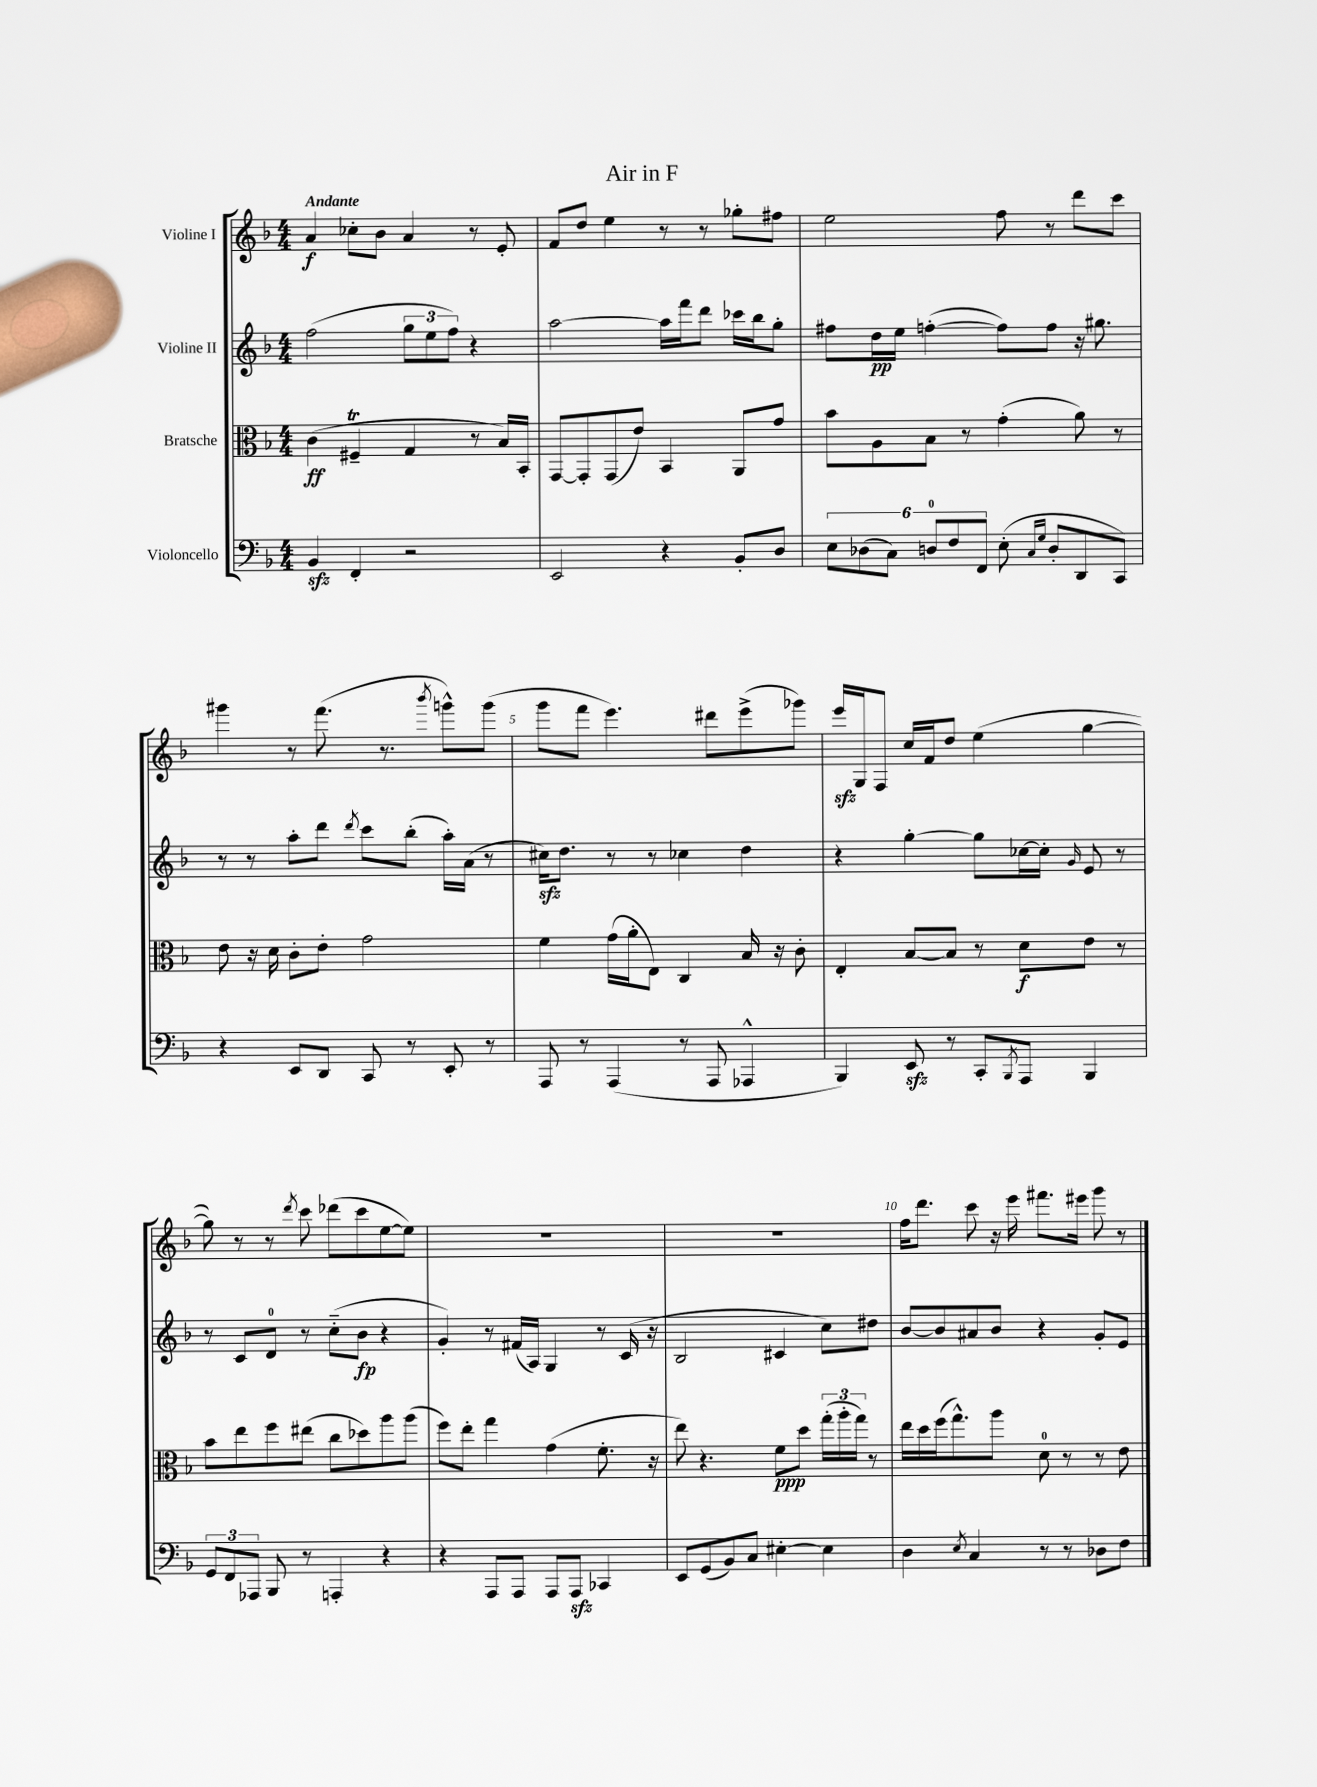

**kern	**kern	**kern	**kern
*staff4	*staff3	*staff2	*staff1
*clefF4	*clefC3	*clefG2	*clefG2
*k[b-]	*k[b-]	*k[b-]	*k[b-]
*M4/4	*M4/4	*M4/4	*M4/4
4BB-/	(4c\	(2ff\	4a/
4FF'/	4F#~/	.	8cc-'\L
.	.	.	8b-\J
2r	4G/	12gg\L	4a/
.	.	12ee\	.
.	.	12ff\J)	.
.	8r	4r	8r
.	16B-/LL)	.	8e'/
.	16BB-'/JJ	.	.
=	=	=	=
2EE/	[8GG/L	[2aa\	8f/L
.	8GG'/]	.	8dd/J
.	(8GG/	.	4ee\
.	8e/J)	.	.
4r	4BB-/	16aa\]LL	8r
.	.	16fff\J	.
.	.	8ddd\J	8r
8BB-'/L	8AA/L	16ccc-\LL	8gg-'\L
.	.	16bb-\J	.
8D/J	8g/J	8gg'\J	8ff#\J
=	=	=	=
12E\L	8b-\L	8ff#\L	2ee\
(12D-\	.	.	.
.	8A\	16dd\L	.
12C\J)	.	.	.
.	.	16ee\JJ	.
12D/L	8B-\J	([4ff'\	.
12F/	.	.	.
.	8r	.	.
12FF/J	.	.	.
(8E'\	(4g'\	8ff\]L)	8ff\
16qqC/LL	.	.	.
16qqG/JJ	.	.	.
8D'/L	.	8ff\J	8r
8DD/	8a\)	16r	8ddd\L
.	.	8.gg#\	.
8CC/J)	8r	.	8ccc\J
=	=	=	=
4r	8e\	8r	4ggg#\
.	16r	8r	.
.	16d\	.	.
8EE/L	8c'\L	8aa'\L	8r
8DD/J	8e'\J	8ddd\J	(8.fff\
.	.	8qddd/	.
8CC/	2g\	8ccc\L	.
.	.	.	8.r
8r	.	(8bb-'\J	.
.	.	.	8qbbb-/
8EE'/	.	16aa'\LL)	8ggg^^\L)
.	.	(16a\JJ	.
8r	.	8r	(8ggg\J
=	=	=	=
8AAA/	4f\	16cc#\LK)	8ggg\L
.	.	8.dd\J	.
8r	.	.	8fff\J
(4AAA/	(16g\LL	8r	4.eee\)
.	16a'\J	.	.
.	8E\J)	8r	.
8r	4C/	4cc-\	.
8AAA/	.	.	8ddd#\L
4AAA-^^/	16B-/	4dd\	(8eee^\
.	16r	.	.
.	8c'\	.	8ggg-\J)
=	=	=	=
4BBB-/)	4E'/	4r	16eee/LL
.	.	.	16G/J
.	.	.	8F/J
8EE/	[8B-/L	[4gg'\	16cc/LL
.	.	.	16f/J
8r	8B-/]J	.	8dd/J
8CC'/L	8r	8gg\]L	(4ee\
8qBBB-/	.	.	.
8AAA/J	8d\L	[16cc-\L	.
.	.	16cc-'\]JJ	.
.	.	16qqg/	.
4BBB-/	8e\J	8e/	[4gg\
.	8r	8r	.
=	=	=	=
12GG/L	8b-\L	8r	8gg\])
12FF/	.	.	.
.	8ee\	8c/L	8r
12AAA-/J	.	.	.
8BBB-/	8ff\	8d/J	8r
.	.	.	8qddd/
8r	(8ee#\J	8r	8ccc\
4AAA'/	8cc\L	(8cc'~\L	(8ddd-\L
.	8dd-\)	8b-\J	8ccc\
4r	8aa\	4r	[8ee\
.	(8aa\J	.	8ee\]J)
=	=	=	=
4r	8ff\L)	4g'/)	1r
.	8ee'\J	.	.
8AAA/L	4gg\	8r	.
8AAA/J	.	(16f#/LL	.
.	.	16A/JJ)	.
8AAA/L	(4g\	4G/	.
8AAA/J	.	.	.
4CC-/	8.f'\	8r	.
.	.	(16c/	.
.	16r	16r	.
=	=	=	=
8EE/L	8ee\)	2B-/	1r
(8GG/	4.r	.	.
8BB-/)	.	.	.
8C/J	.	.	.
[4E#'\	8f\L	4c#/	.
.	8dd\J	.	.
4E#\]	(24gg'\LL	8cc\L)	.
.	24aa'\	.	.
.	24gg\JJ)	.	.
.	8r	8dd#\J	.
=	=	=	=
4D\	16ee\LL	[8b-/L	16ff\LK
.	16dd\	.	8.ddd\J
.	(16ff\J	8b-/]	.
.	8.gg^^\)	.	.
8qE/	.	.	.
4C/	.	8a#/	8ccc\
.	8aa\J	8b-/J	16r
.	.	.	16eee\
8r	8d\	4r	8.fff#\L
8r	8r	.	.
.	.	.	16eee#\Jk
8D-\L	8r	8g'/L	8ggg\
8F\J	8e\	8e/J	8r
==	==	==	==
*-	*-	*-	*-
